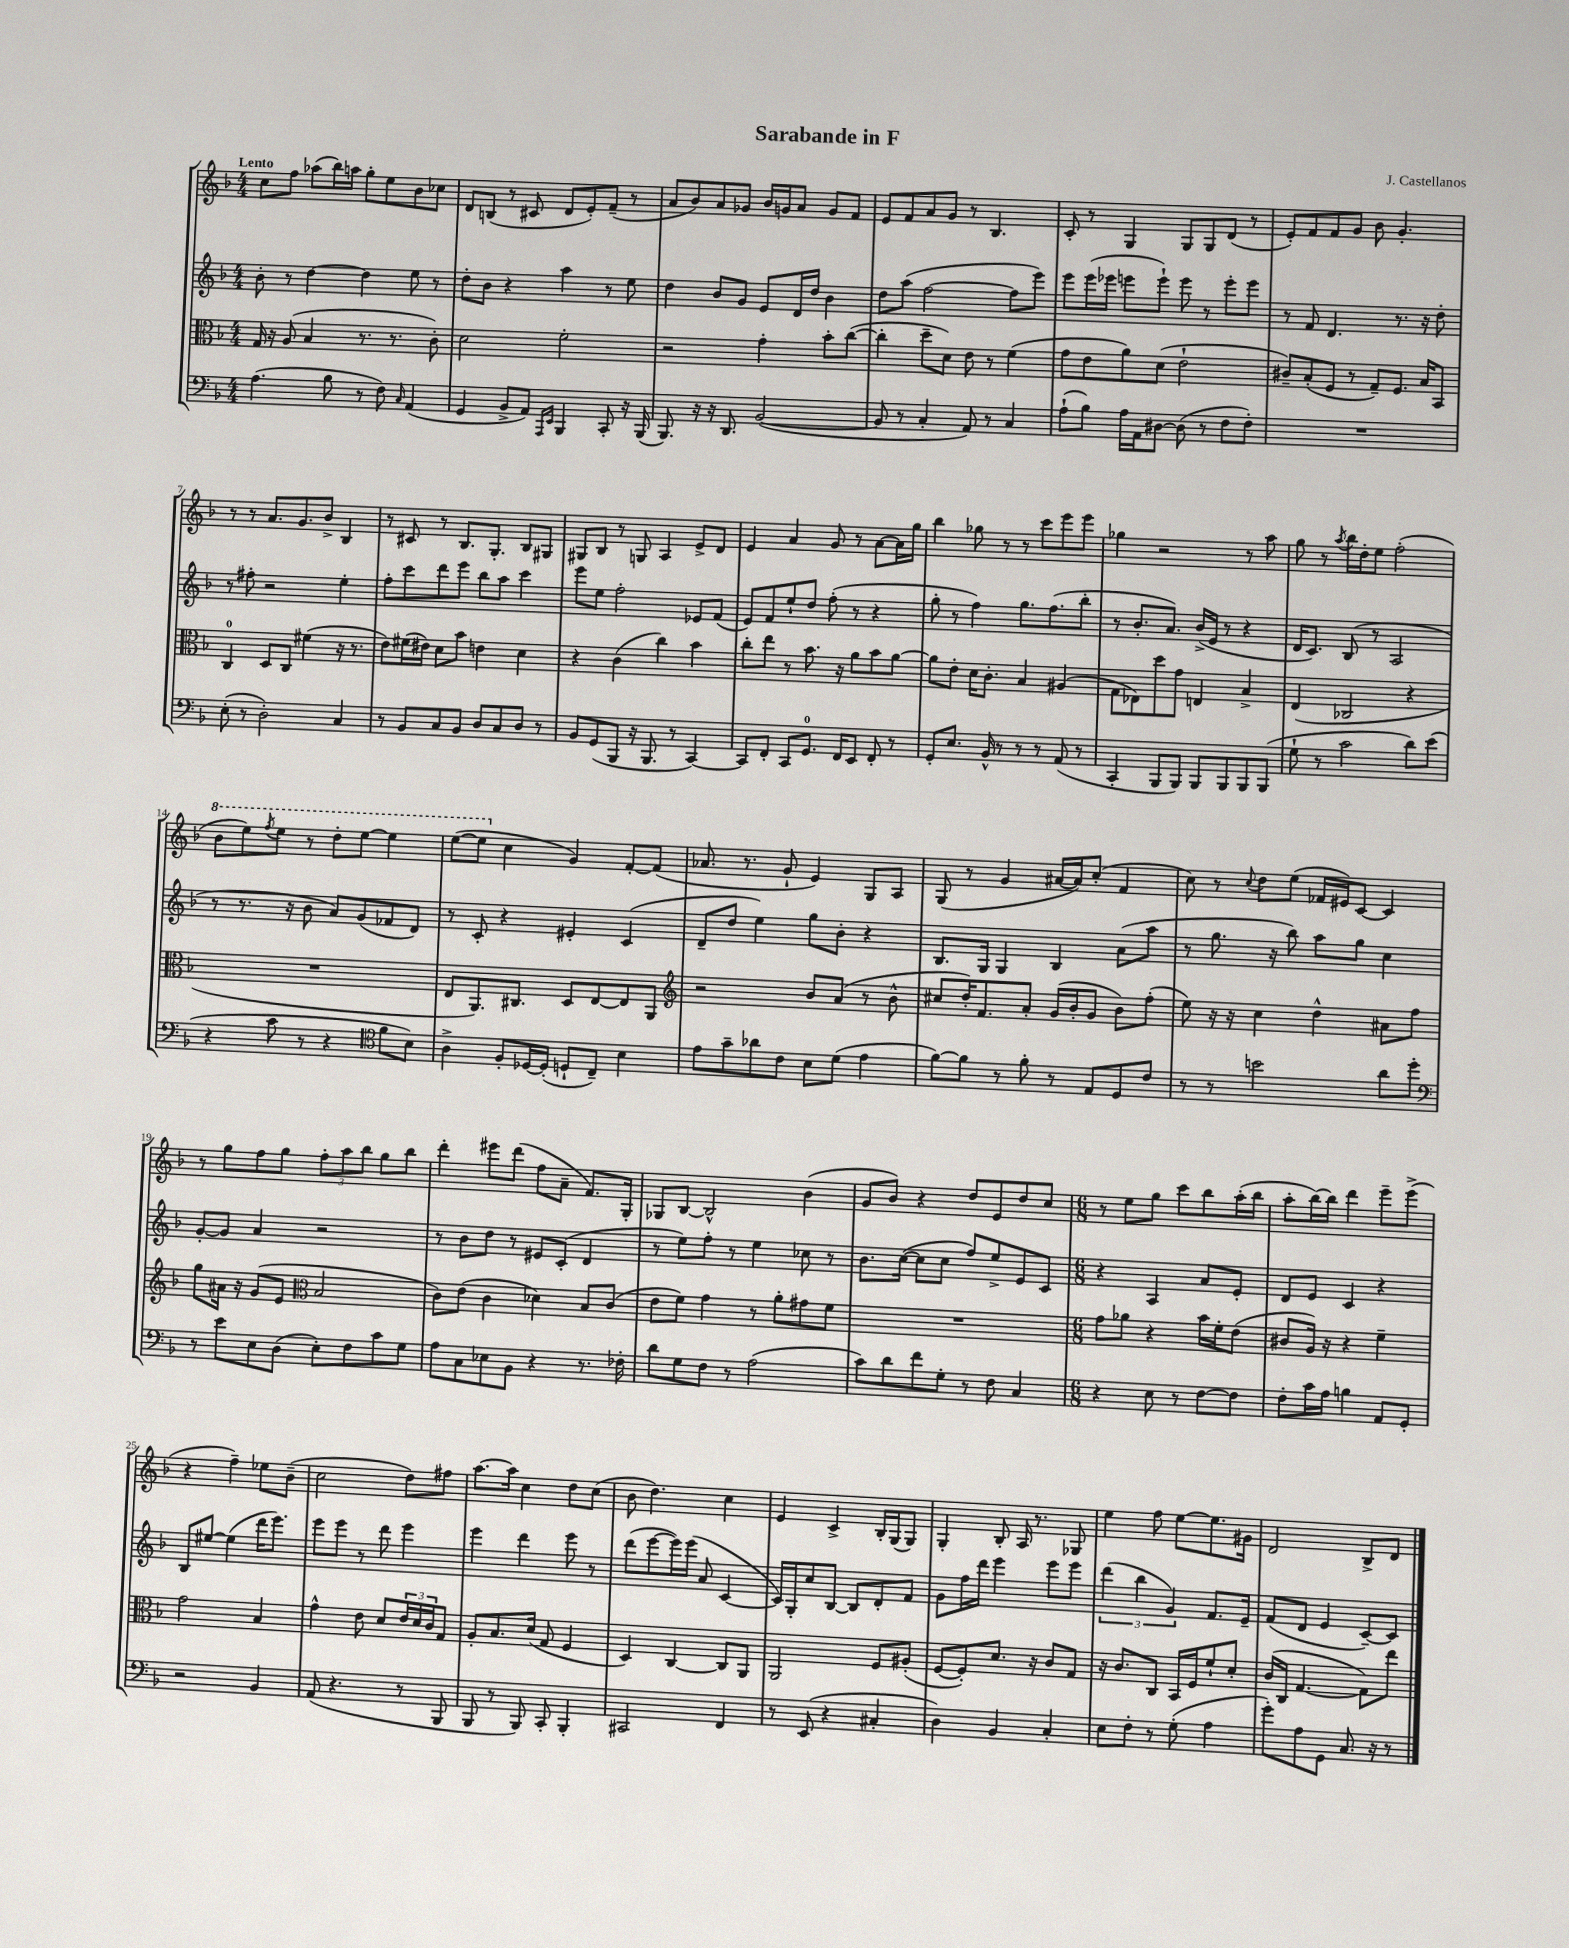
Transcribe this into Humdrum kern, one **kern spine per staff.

**kern	**kern	**kern	**kern
*staff4	*staff3	*staff2	*staff1
*clefF4	*clefC3	*clefG2	*clefG2
*k[b-]	*k[b-]	*k[b-]	*k[b-]
*M4/4	*M4/4	*M4/4	*M4/4
(4.A	16G	8b-'	8cc
.	16r	.	.
.	(8A	8r	8ff
.	4B-	[4dd	(8aa-
8B-	.	.	16bb-)
.	.	.	16aa
8r	8.r	4dd]	8gg'
8F)	.	.	8ee
.	8.r	.	.
16qqC	.	.	.
(4AA	.	8ee	8b-
.	8c')	8r	8cc-
=	=	=	=
4GG	2d	8dd'	8d
.	.	8b-	(8B
8BB-^	.	4r	8r
8AA)	.	.	8c#
16qqAAA	.	.	.
16qqEE	.	.	.
4BBB-	2f'	4aa	8d
.	.	.	8e')
8CC'	.	8r	(8f~
16r	.	8ee	8r
(16BBB-	.	.	.
=	=	=	=
8.BBB-)	2r	4dd	8a
.	.	.	8b-)
16r	.	.	.
16r	.	8b-	8a
8.DD	.	.	.
.	.	8g	8g-
([2BB-	4g'	8e	16b-
.	.	.	16g
.	.	16d	8a
.	.	16dd	.
.	8b-'	4b-	8g
.	([8cc	.	8f
=	=	=	=
8BB-]	4cc']	8dd	8e
8r	.	(8aa	8f
4C'	8dd~	[2ff	8a
.	8d)	.	8g
8AA)	8e	.	8r
8r	8r	.	4.B-
4C	(4f	8ff]	.
.	.	8eee)	.
=	=	=	=
(8A`	8g	8eee	8c'
8B-)	8e	(16eee	8r
.	.	16eee-	.
16A	8a)	8eee	4G
16AA	.	.	.
[8D#	(8d	8eee`)	.
(8D#]	2e`	8eee	8G
8r	.	8r	8G
8F	.	8eee'	(8d
8F')	.	8eee	8r
=	=	=	=
1r	8c#~)	8r	8e')
.	(8B-'	8f	8f
.	8F	4.d	8f
.	8r	.	8g
.	8G~)	.	8b-
.	8.F	8.r	4.g'
.	16B-	16r	.
.	8BB-	8dd'	.
=	=	=	=
(8E'	4C	8r	8r
8r	.	8ff#'	8r
2D')	8D	2r	8.a
.	8C	.	.
.	.	.	8.g
.	(4f#	.	.
.	.	.	8b-^
4C	16r	4ee'	4B-
.	8.r	.	.
=	=	=	=
8r	8e)	8ff'	8r
8BB-	(16f#	8ccc	8c#
.	16e#)	.	.
8C	8d	8ddd	8r
8BB-	8b-	8eee	8.B-
8D	4e	8bb-	.
.	.	.	8.G'
8C	.	8aa	.
8D	4d	4ccc	8B-
8r	.	.	8G#
=	=	=	=
8BB-	4r	8eee	8G#
(8GG	.	8ee	8B-
8BBB-	(4c	2ff'	8r
16r	.	.	8G
8.BBB-	.	.	.
.	4cc)	.	4A
8r	.	.	.
[4CC)	4b-	8e-	8e^
.	.	(8f	8d
=	=	=	=
8CC]	8cc'	8e)	4e
8FF'	8ee	8f	.
8CC	8r	8ee`	4a
8.GG	8.b-	8dd	.
.	.	(8ff'	8g
16FF	16r	.	.
8EE	8a	8r	8r
8FF'	8b-	4r	[8a
8r	[8a	.	16a]
.	.	.	16gg
=	=	=	=
8GG'	8a]	8gg'	4bb-
8.E	8e'	8r	.
.	16d	4ff)	8gg-
16BB-^^	8.c'	.	.
8r	.	.	8r
8r	4B-	8.gg	8r
8r	.	.	8ccc
.	.	(8.ff	.
(8AA	(4A#	.	8eee
8r	.	8bb-'	8eee
=	=	=	=
4CC'	8G	8r	4gg-
.	8E-)	8.b-'	.
8BBB-	8dd	.	2r
.	.	8.a)	.
8BBB-)	8g	.	.
8BBB-	4E	(16b-^	.
.	.	16e	.
8BBB-	.	8r	.
8BBB-	4B-^	4r	8r
(8BBB-	.	.	8aa
=	=	=	=
8G`	(4E	16d	8gg
.	.	8.c)	.
8r	.	.	8r
.	.	.	8qaa
2c	2C-	(8B-	16bb-
.	.	.	16dd'
.	.	8r	8ee
.	.	2A	(2ff'
8d)	4r	.	.
(8e	.	.	.
=	=	=	=
4r	1r	8r	8bb-
.	.	8.r	8eee)
.	.	.	8qfff
8c	.	.	8eee
.	.	16r	.
8r	.	8b-	8r
4r	.	8a)	8ddd'
.	.	(8g	[8eee
*clefC4	*	*	*
8f	.	8f-	4eee]
8B-)	.	8d)	.
=	=	=	=
4A^	8E	8r	([8eee
.	8.AA)	8c'	8eee]
8F'	.	4r	4cc
.	8.C#	.	.
[16D-	.	.	.
(16D-']	.	.	.
8D`	8D	4e#'	4g)
8C~)	[8E	.	.
4B-	8E]	(4c	[8f'
.	8AA	.	(8f]
=	=	=	=
*	*clefG2	*	*
8e	2r	8d~	8.a-
8g~	.	8dd	.
.	.	.	8.r
8a-	.	4ee)	.
8c	.	.	8g`
8B-	8b-	8gg	4e)
(8d	(8a	8b-'	.
4e	8r	4r	8G
.	8b-^^	.	8A
=	=	=	=
[8f)	8cc#	8.B-	(8G
8f]	16dd')	.	8r
.	8.f	16G	.
8r	.	4G	4g
8f'	8a'	.	.
8r	(16g	4B-	[16a#
.	16b-'	.	16a#])
8E	8g	.	(8cc'
8D	8b-)	(8a	4f
8c	(8ff'	8aa	.
=	=	=	=
8r	8ee)	8r	8cc)
8r	16r	8.gg	8r
.	16r	.	.
.	.	.	8qqcc
2b	4cc	.	8dd
.	.	16r	.
.	.	8bb-)	(8ee
.	4dd^^	8aa	16f-
.	.	.	16e#)
.	.	8gg	[8c
8a	8a#	4cc	4c]
8dd'	8ff	.	.
=	=	=	=
*clefF4	*	*	*
8r	8gg	[8g'	8r
8e	16a#	8g]	8gg
.	16r	.	.
8E	(8g	4a	8ff
(8D	8e	.	8gg
*	*clefC3	*	*
8E')	2B-	2r	12ff'
.	.	.	12aa
8F	.	.	.
.	.	.	12bb-
8c	.	.	8gg
8G	.	.	8bb-
=	=	=	=
8A	8c)	8r	4ddd'
8C	(8e	8b-	.
8E-	4c	8dd	8eee#
8BB-	.	8r	(8ddd
4r	4d-)	8e#	8ff
.	.	(8c'	8a~
8.r	8B-	4d	8.f)
.	(8c	.	.
16F-'	.	.	16G'
=	=	=	=
8d	8e	8r	8G-
8G	8f)	8ee)	[8B-
8F	4g	8ff'	2B-^^]
8r	.	8r	.
(2A	8r	4ee	.
.	8a'	.	.
.	8g#	8cc-	(4b-
.	8f	8r	.
=	=	=	=
8c)	1r	8.b-	8g
8d	.	.	8b-)
.	.	([16cc	.
8f	.	8cc]	4r
8G'	.	8cc	.
8r	.	8ff)	8dd
8F	.	8ee^	8e
4C	.	8e	8dd
.	.	8c	8cc
=	=	=	=
*M6/8	*M6/8	*M6/8	*M6/8
4r	8g	4r	8r
.	8a-	.	8ee
8E	4r	4A	8gg
8r	.	.	8ccc
[8F	16b-	8a	8bb-
.	16f'	.	.
8F]	(8e	8e'	(16aa'
.	.	.	16bb-
=	=	=	=
8F'	8c#	8d	8aa'
16c	16A)	8e	[16bb-)
16A	16r	.	16bb-]
4B	4r	4c	4ddd
8AA	4f~	4r	8eee~
8GG'	.	.	(8eee^
=	=	=	=
2r	2g	8B-	4r
.	.	[8ee#	.
.	.	(4ee#]	4ff~)
4BB-	4B-	16ddd	8ee-
.	.	8.eee)	.
.	.	.	(8b-~
=	=	=	=
(8AA	4g^^	8eee	2cc
4.r	.	8eee	.
.	8e	8r	.
.	8d	8ddd	.
8r	24e	4eee	8dd)
.	24d	.	.
.	24c	.	.
8BBB-	8G	.	8ff#
=	=	=	=
8BBB-	8A'	4eee	[8.aa
8r	8.B-	.	.
.	.	.	16aa]
8BBB-)	.	4ddd	4cc
.	(16d	.	.
8CC'	8G	.	.
4BBB-'	4F	8eee	8dd
.	.	8r	(8cc
=	=	=	=
2CC#	4D)	(8ddd	8b-
.	.	[8eee	4.dd)
.	[4C	16eee])	.
.	.	(16eee	.
.	.	8a	.
4FF	8C]	[4c	4cc
.	8AA	.	.
=	=	=	=
8r	2AA	16c])	4e
.	.	16G'	.
(8EE	.	8cc	.
4r	.	[8B-	4c^
.	.	8B-]	.
4C#'	8F	8d'	16B-'
.	.	.	(16G
.	(8A#'	8f	8G)
=	=	=	=
4D)	[8F	8g	4G'
.	8F'])	16ff	.
.	.	16ddd	.
4BB-	8.d	4eee	8B-'
.	.	.	16A
.	16r	.	8.r
4C'	8c	8eee	.
.	8G	8eee	8G-
=	=	=	=
8E	16r	(6ddd	4ee
.	8.c	.	.
8F'	.	.	.
.	.	6bb-	.
8r	8C	.	8ff
.	.	6g)	.
(8G'	16BB-	.	[8ee
.	16F	.	.
4A	8f`	8.f	8.ee]
.	8d'	.	.
.	.	16e~	16g#
=	=	=	=
8g')	(16c	(8f	2d
.	16C	.	.
8A	[4.G	8d	.
8GG	.	4e	.
8.C	.	.	.
.	8G])	[8c~)	8B-^
16r	.	.	.
8r	8ee	8c]	8d
==	==	==	==
*-	*-	*-	*-
